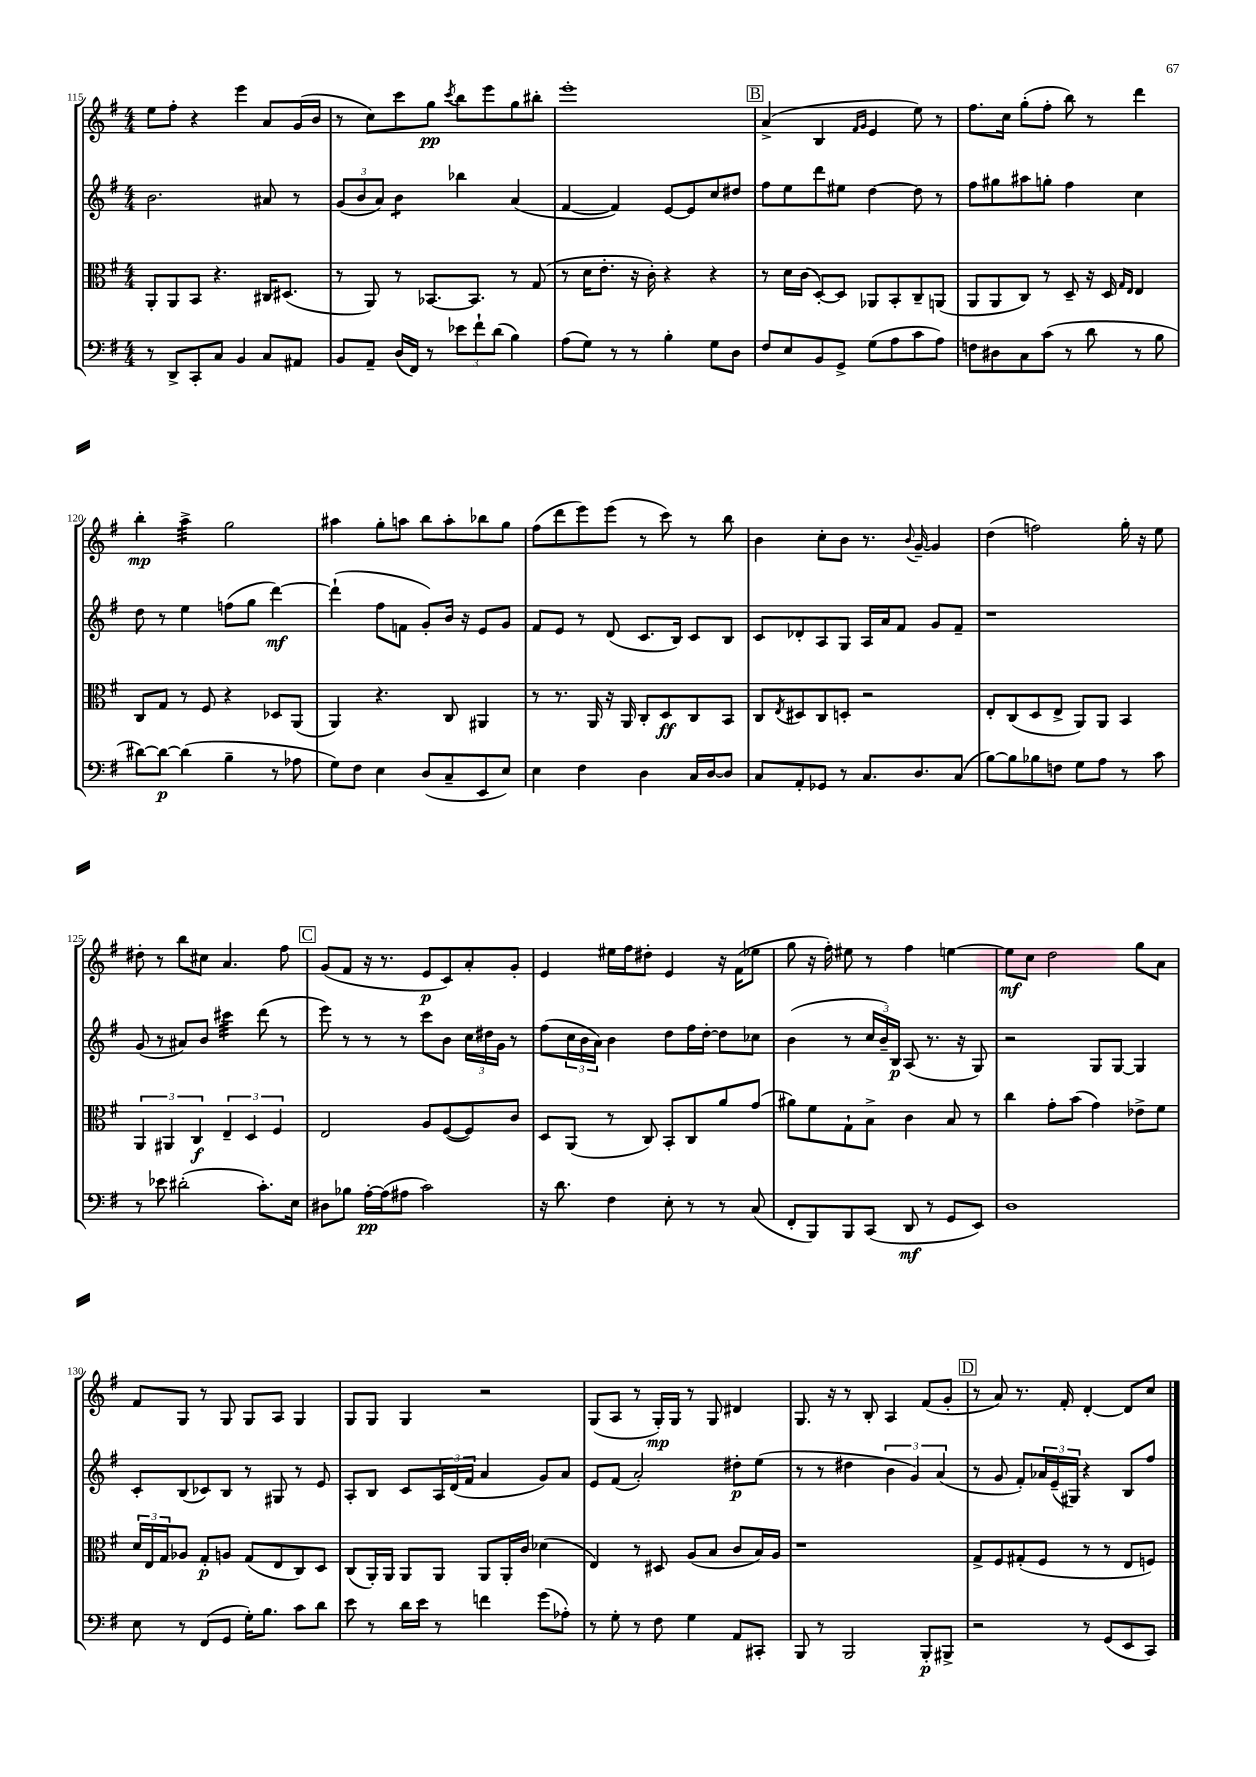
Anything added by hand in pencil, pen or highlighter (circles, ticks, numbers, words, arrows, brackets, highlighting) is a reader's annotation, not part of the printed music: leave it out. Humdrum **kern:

**kern	**kern	**kern	**kern
*staff4	*staff3	*staff2	*staff1
*clefF4	*clefC3	*clefG2	*clefG2
*k[f#]	*k[f#]	*k[f#]	*k[f#]
*M4/4	*M4/4	*M4/4	*M4/4
8r	8AA'/L	2.b\	8ee\L
8DD^/L	8AA/	.	8ff#'\J
8CC'/	8BB/J	.	4r
8C/J	4.r	.	.
4BB/	.	.	4eee\
8C/L	16C#/LK	8a#/	8a/L
.	(8.D#/J	.	.
8AA#/J	.	8r	(16g/L
.	.	.	16b/JJ
=	=	=	=
8BB/L	8r	(12g/L	8r
.	.	12b/	.
8AA~/J	8AA/)	.	8cc\L)
.	.	12a/J)	.
(16D/LL	8r	4b\	8ccc\
16FF#/JJ)	.	.	.
8r	[8.BB-/L	.	8gg\J
.	.	.	8qccc/
12e-\L	.	4bb-\	8bb\L
.	8.BB-/]J	.	.
12f#`\	.	.	.
.	.	.	8eee\
(12d\J	.	.	.
4B\)	8r	(4a/	8gg\
.	(8G/	.	8bb#'\J
=	=	=	=
(8A\L	8r	[4f#/	1eee'
8G\J)	16d\LK	.	.
.	8.e'\J	.	.
8r	.	4f#/])	.
8r	16r	.	.
.	16c'\)	.	.
4B'\	4r	[8e/L	.
.	.	8e/]	.
8G\L	4r	8cc/	.
8D\J	.	8dd#/J	.
=	=	=	=
8F#/L	8r	8ff#\L	(4a^/
8E/	16d\LL	8ee\	.
.	(16c\JJ	.	.
8BB/	[8D'/L)	8ddd\	4B/
8GG^/J	8D/]J	8ee#\J	.
.	.	.	16qqf#/LL
.	.	.	16qqg/JJ
(8G\L	8AA-/L	[4dd\	4e/
8A\	8BB'/	.	.
8c\	8C~/	8dd\]	8ee\)
8A\J)	(8AA/J	8r	8r
=	=	=	=
8F\L	8AA/L	8ff#\L	8.ff#\L
8D#\	8AA/	8gg#\	.
.	.	.	16cc\Jk
8C\	8C/J)	8aa#\	(8gg'\L
(8c\J	8r	8gg'\J	8ff#'\J
8r	8D~/	4ff#\	8bb\)
8d\	16r	.	8r
.	16D/	.	.
.	16qqG/LL	.	.
.	16qqE/JJ	.	.
8r	4E/	4cc\	4ddd\
8B\	.	.	.
=	=	=	=
[8d#\L)	8C/L	8dd\	4bb'\
8d#\_J	8G/J	8r	.
(4d#\]	8r	4ee\	4aa^\
.	8F#/	.	.
4B~\	4r	(8ff\L	2gg\
.	.	8gg\J	.
8r	8D-/L	[4ddd\)	.
8A-\	(8AA/J	.	.
=	=	=	=
8G\L)	4AA/)	(4ddd`\]	4aa#\
8F#\J	.	.	.
4E\	4.r	8ff#\L	8gg'\L
.	.	8f\J	8aa\J
(8D/L	.	8g'/L)	8bb\L
8C~/	8C/	16b/Jk	8aa'\
.	.	16r	.
8EE/	4AA#/	8e/L	8bb-\
8E/J)	.	8g/J	8gg\J
=	=	=	=
4E\	8r	8f#/L	(8ff#\L
.	8.r	8e/J	8ddd\
4F#\	.	8r	8eee\)
.	16AA/	.	.
.	16r	(8d/	(8eee\J
.	16AA/	.	.
4D\	8C'/L	8.c/L	8r
.	8D/	.	8ccc\)
.	.	16B/Jk)	.
16C/LL	8C/	8c/L	8r
[16D/J	.	.	.
8D/]J	8BB/J	8B/J	8bb\
=	=	=	=
8C/L	8C/L	8c/L	4b\
.	8qE/	.	.
8AA'/	8D#/	8d-'/	.
8GG-/J	8C/	8A/	8cc'\L
8r	8D'/J	8G/J	8b\J
8.C/L	2r	16A/LL	8.r
.	.	16a/J	.
.	.	8f#/J	.
.	.	.	8qqb/
8.D/	.	.	[16g~/
.	.	8g/L	4g/]
(8C/J	.	8f#~/J	.
=	=	=	=
[8B\L)	8E'/L	1r	(4dd\
8B\]	(8C/	.	.
8B-\	8D/	.	2ff\)
8F\J	8E^/J	.	.
8G\L	8AA/L)	.	.
8A\J	8AA/J	.	.
8r	4BB/	.	16gg'\
.	.	.	16r
8c\	.	.	8ee\
=	=	=	=
8r	6AA/	(8g/	8dd#'\
8e-\	.	8r	8r
.	6AA#/	.	.
(2d#'\	.	8a#/L)	8bb\L
.	6C/	.	.
.	.	8b/J	8cc#\J
.	6E~/	4ccc#\	4.a/
.	6D/	.	.
8.c'\L)	.	(8ddd\	.
.	6F#/	.	.
.	.	8r	8ff#\
16E\Jk	.	.	.
=	=	=	=
8D#\L	2E/	8eee\)	(8g/L
8B-\J	.	8r	8f#/J
[16A'\LL	.	8r	16r
(16A\]J	.	.	8.r
8A#\J	.	8r	.
2c\)	8A/L	8ccc\L	8e/L
.	([8F#/	8b\J	8c/)
.	8F#/])	24cc\LL	8a'/
.	.	24dd#\	.
.	.	24g\JJ	.
.	8c/J	8r	8g'/J
=	=	=	=
16r	8D/L	(8ff#\L	4e/
8.d\	.	.	.
.	(8AA/J	24cc\L	.
.	.	24b\	.
.	.	24a\JJ)	.
4F#\	8r	4b\	16ee#\LL
.	.	.	16ff#\J
.	8C/)	.	8dd#'\J
8E'\	8BB'/L	8dd\L	4e/
8r	8C/	16ff#\L	.
.	.	[16dd'\JJ	.
8r	8a/	8dd\]L	16r
.	.	.	(16f#\LK
(8C/	(8g/J	8cc-\J	8ee-\J
=	=	=	=
8FF#'/L	8a#\L)	(4b\	8gg\
8BBB/)	8f#\	.	16r
.	.	.	16ff#'\)
8BBB/	8G`\	8r	8ee#\
(8CC/J	8B^\J	24cc/LL	8r
.	.	24b~/)	.
.	.	24B/JJ	.
8DD/	4c\	(8A/	4ff#\
8r	.	8.r	.
8GG/L	8B/	.	[4ee\
.	.	16r	.
8EE/J)	8r	8G/)	.
=	=	=	=
1D	4cc\	2r	8ee\]L
.	.	.	8cc\J
.	8g'\L	.	2dd\
.	(8b\J	.	.
.	4g\)	8G/L	.
.	.	[8G/J	.
.	8e-^\L	4G/]	8gg\L
.	8f#\J	.	8a\J
=	=	=	=
8E\	24d/LL	8c'/L	8f#/L
.	24E/	.	.
.	24G/J	.	.
8r	8A-/J	(8B/	8G/J
(8FF#/L	8G'/L	8c-/)	8r
8GG/J	8A/J	8B/J	8G/
16G'\LK)	(8G/L	8r	8G/L
8.B\J	.	.	.
.	8E/	8G#/	8A/J
8c\L	8C/)	8r	4G/
8d\J	8D/J	8e/	.
=	=	=	=
8e\	(8C/L	8A'/L	8G/L
8r	16AA'/L)	8B/J	8G/J
.	16AA/JJ	.	.
16d\LL	8AA/L	8c/L	4G/
16e\JJ	.	.	.
8r	8AA/J	24A/L	.
.	.	(24d/	.
.	.	24f#/JJ	.
4f\	8AA/L	4a/	2r
.	16AA'/L	.	.
.	16c/JJ	.	.
(8g\L	(4d-\	8g/L)	.
8A-'\J)	.	8a/J	.
=	=	=	=
8r	4E/)	8e/L	(8G/L
8G'\	.	(8f#/J	8A/J
8r	8r	2a'/)	8r
8F#\	8D#/	.	16G'/LL)
.	.	.	16G/JJ
4G\	(8A/L	.	8r
.	8B/J	.	8G/
8AA/L	8c/L	8dd#'\L	4d#/
8CC#'/J	16B/L)	(8ee\J	.
.	16A/JJ	.	.
=	=	=	=
8BBB/	1r	8r	8.G/
8r	.	8r	.
.	.	.	16r
2BBB/	.	4dd#\	8r
.	.	.	8B'/
.	.	6b\	4A/
.	.	6g/)	.
8BBB'/L	.	.	(8f#/L
.	.	(6a/	.
8BBB#^/J	.	.	8g'/J
=	=	=	=
2r	8G^/L	8r	8r
.	8F#/	8g/	8a/)
.	(8G#'/	8f#'/L)	8.r
.	8F#/J	24a-/L	.
.	.	(24e~/	.
.	.	.	16f#'/
.	.	24G#/JJ)	.
8r	8r	4r	[4d'/
(8GG/L	8r	.	.
8EE/	8E/L	8B/L	8d/]L
8CC/J)	8F/J)	8ff#/J	8cc/J
==	==	==	==
*-	*-	*-	*-
